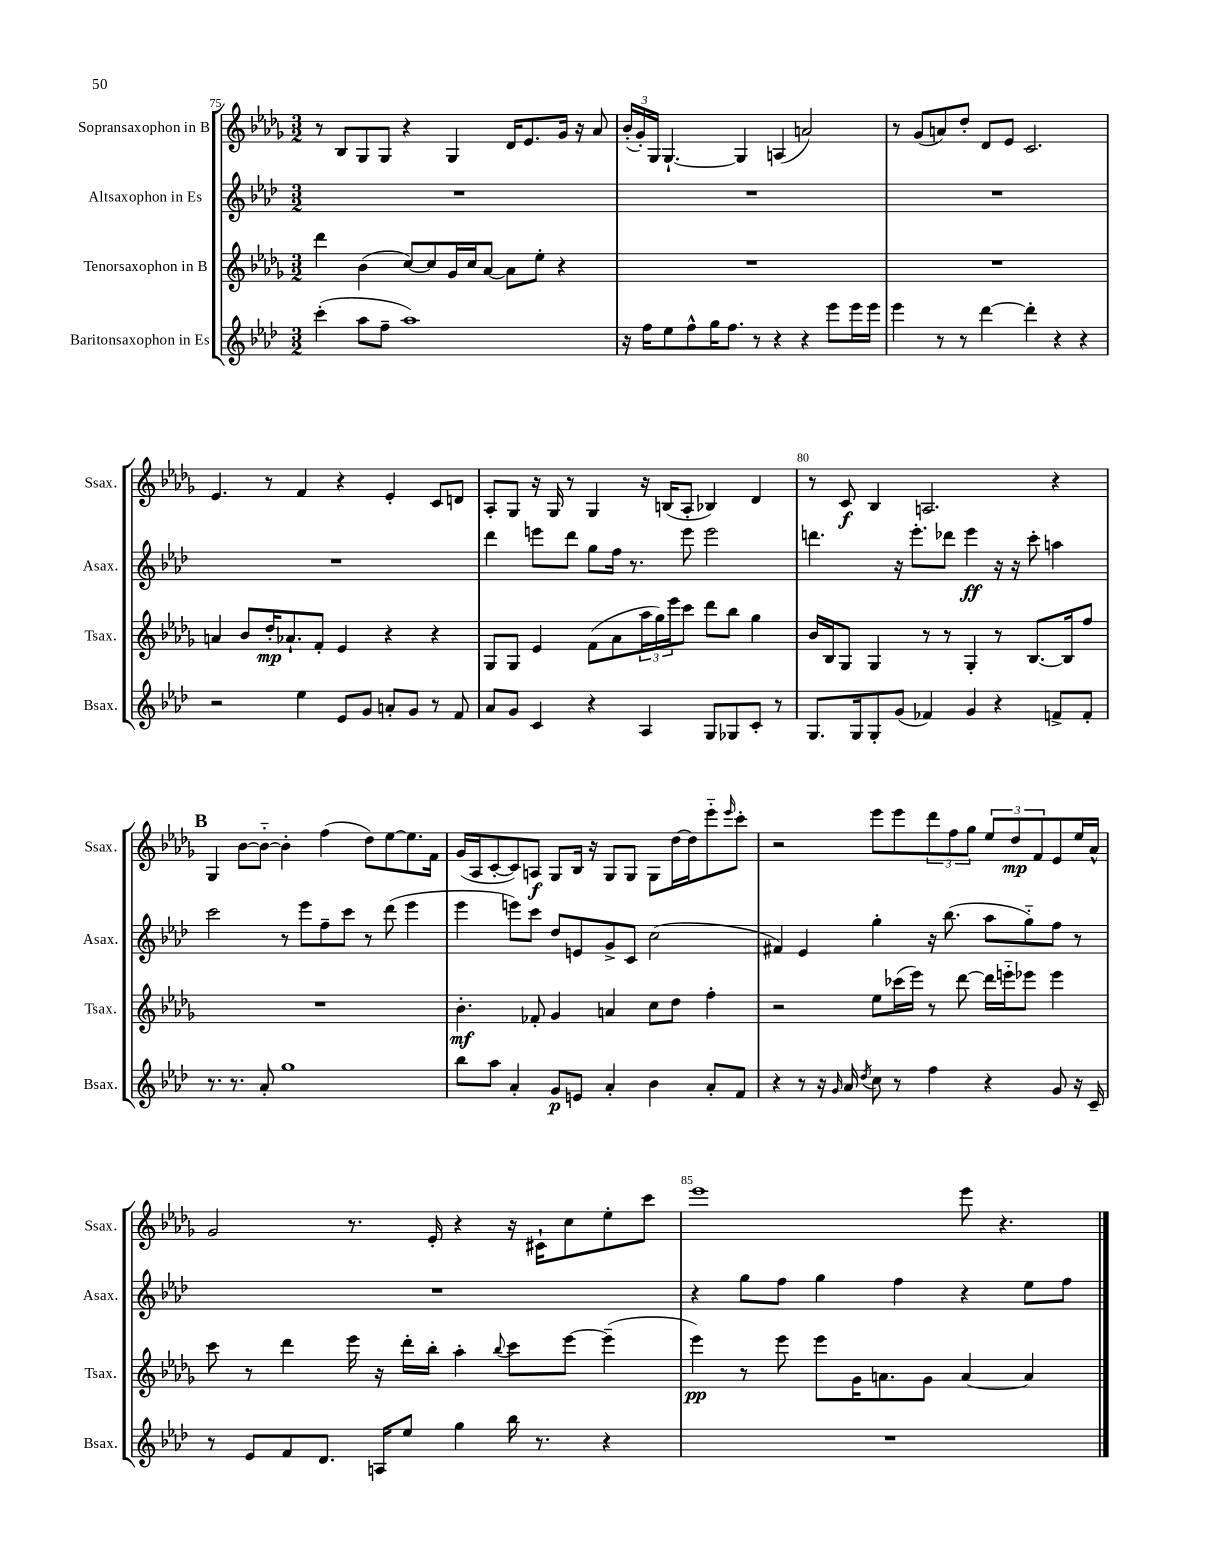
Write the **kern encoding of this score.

**kern	**kern	**kern	**kern
*staff4	*staff3	*staff2	*staff1
*clefG2	*clefG2	*clefG2	*clefG2
*k[b-e-a-d-]	*k[b-e-a-d-g-]	*k[b-e-a-d-]	*k[b-e-a-d-g-]
*M3/2	*M3/2	*M3/2	*M3/2
(4ccc'	4ddd-	1.r	8r
.	.	.	8B-
8aa-	(4b-	.	8G-
8ff~	.	.	8G-
1aa-)	[8cc)	.	4r
.	8cc]	.	.
.	16g-	.	4G-
.	16cc	.	.
.	[8a-	.	.
.	8a-]	.	16d-
.	.	.	8.e-
.	8ee-'	.	.
.	4r	.	16g-
.	.	.	16r
.	.	.	8a-
=	=	=	=
16r	1.r	1.r	(24b-'
.	.	.	24g-')
16ff	.	.	.
.	.	.	24G-
8ee-	.	.	[4.G-`
8ff^^	.	.	.
16gg	.	.	.
8.ff	.	.	.
.	.	.	4G-]
8r	.	.	.
4r	.	.	(4A
4r	.	.	2a)
8eee-	.	.	.
16eee-	.	.	.
16eee-	.	.	.
=	=	=	=
4eee-	1.r	1.r	8r
.	.	.	(8g-
8r	.	.	8a)
8r	.	.	8dd-'
[4ddd-	.	.	8d-
.	.	.	8e-
4ddd-']	.	.	2.c
4r	.	.	.
4r	.	.	.
=	=	=	=
2r	4a	1.r	4.e-
.	8b-	.	.
.	16dd-'	.	8r
.	8.a-`	.	.
4ee-	.	.	4f
.	8f'	.	.
8e-	4e-	.	4r
8g	.	.	.
8a'	4r	.	4e-'
8g	.	.	.
8r	4r	.	8c
8f	.	.	8d
=	=	=	=
8a-	8G-	4ddd-	8A-'
8g	8G-	.	8G-
4c	4e-	8eee	16r
.	.	.	16G-
.	.	8ddd-	8r
4r	(8f	8gg	4G-
.	8a-	16ff	.
.	.	8.r	.
4A-	24aa-	.	16r
.	24gg-)	.	.
.	.	.	(16B
.	24eee-	.	.
.	8ccc	8eee	8A-'
8G	8ddd-	2eee	4B-)
8G-	8bb-	.	.
8c'	4gg-	.	4d-
8r	.	.	.
=	=	=	=
8.G	16b-	4.ddd	8r
.	16B-	.	.
.	8G-	.	8c
16G	.	.	.
8G'	4G-	.	4B-
(8g	.	16r	.
.	.	8.eee-'	.
4f-)	8r	.	2.A
.	8r	8ddd-	.
4g	4G-'	4eee-	.
4r	8r	16r	.
.	.	16r	.
.	[8.B-	8ccc'	.
8f^	.	4aa	4r
.	16B-]	.	.
8f'	8ff	.	.
=	=	=	=
8.r	1.r	2ccc	4G-
8.r	.	.	.
.	.	.	[8b-
8a-'	.	.	8b-'~_
1gg	.	8r	4b-']
.	.	8eee-	.
.	.	8ff~	(4ff
.	.	8ccc	.
.	.	8r	8dd-)
.	.	(8ddd-	[8ee-
.	.	4eee-	8.ee-]
.	.	.	16f
=	=	=	=
8bb-	4.b-'	4eee-	(16g-
.	.	.	16A-
8aa-	.	.	[8c'
4a-'	.	8eee)	8c])
.	8f-'	8ccc	8A
8g	4g-	8dd-	8G-
8e	.	8e	16B-
.	.	.	16r
4a-'	4a	8g^	8G-
.	.	8c	8G-
4b-	8cc	(2cc	8G-
.	8dd-	.	[16dd-
.	.	.	16dd-]
8a-'	4ff'	.	8eee-'~
.	.	.	16qqeee-
8f	.	.	8ccc'
=	=	=	=
4r	2r	4f#)	2r
8r	.	4e-	.
16r	.	.	.
16qqg	.	.	.
16a-	.	.	.
8qdd-	.	.	.
8cc	8ee-	4gg'	8eee-
8r	(16ccc-	.	8eee-
.	16eee-)	.	.
4ff	8r	16r	12ddd-
.	.	(8.bb-	.
.	.	.	12ff
.	[8ddd-	.	.
.	.	.	12gg-
4r	16ddd-]	8aa-	12ee-
.	16eee'~	.	.
.	.	.	12dd-
.	8eee-	8gg'~)	.
.	.	.	12f
8g	4eee-	8ff	8e-
16r	.	8r	16ee-
16c~	.	.	16a-^^
=	=	=	=
8r	8ccc	1.r	2g-
8e-	8r	.	.
8f	4ddd-	.	.
8.d-	.	.	.
.	16eee-	.	8.r
16A	16r	.	.
8ee-	16ddd-'	.	.
.	16bb-'	.	16e-'
4gg	4aa-'	.	4r
.	8qqbb-	.	.
16bb-	8ccc	.	16r
8.r	.	.	16c#`
.	[8eee-	.	8cc
4r	(4eee-~]	.	8ee-'
.	.	.	8ccc
=	=	=	=
1.r	4eee-)	4r	1eee-
.	8r	8gg	.
.	8eee-	8ff	.
.	8eee-	4gg	.
.	16g-	.	.
.	8.a	.	.
.	.	4ff	.
.	8g-	.	.
.	[4a	4r	8eee-
.	.	.	4.r
.	4a]	8ee-	.
.	.	8ff	.
==	==	==	==
*-	*-	*-	*-
